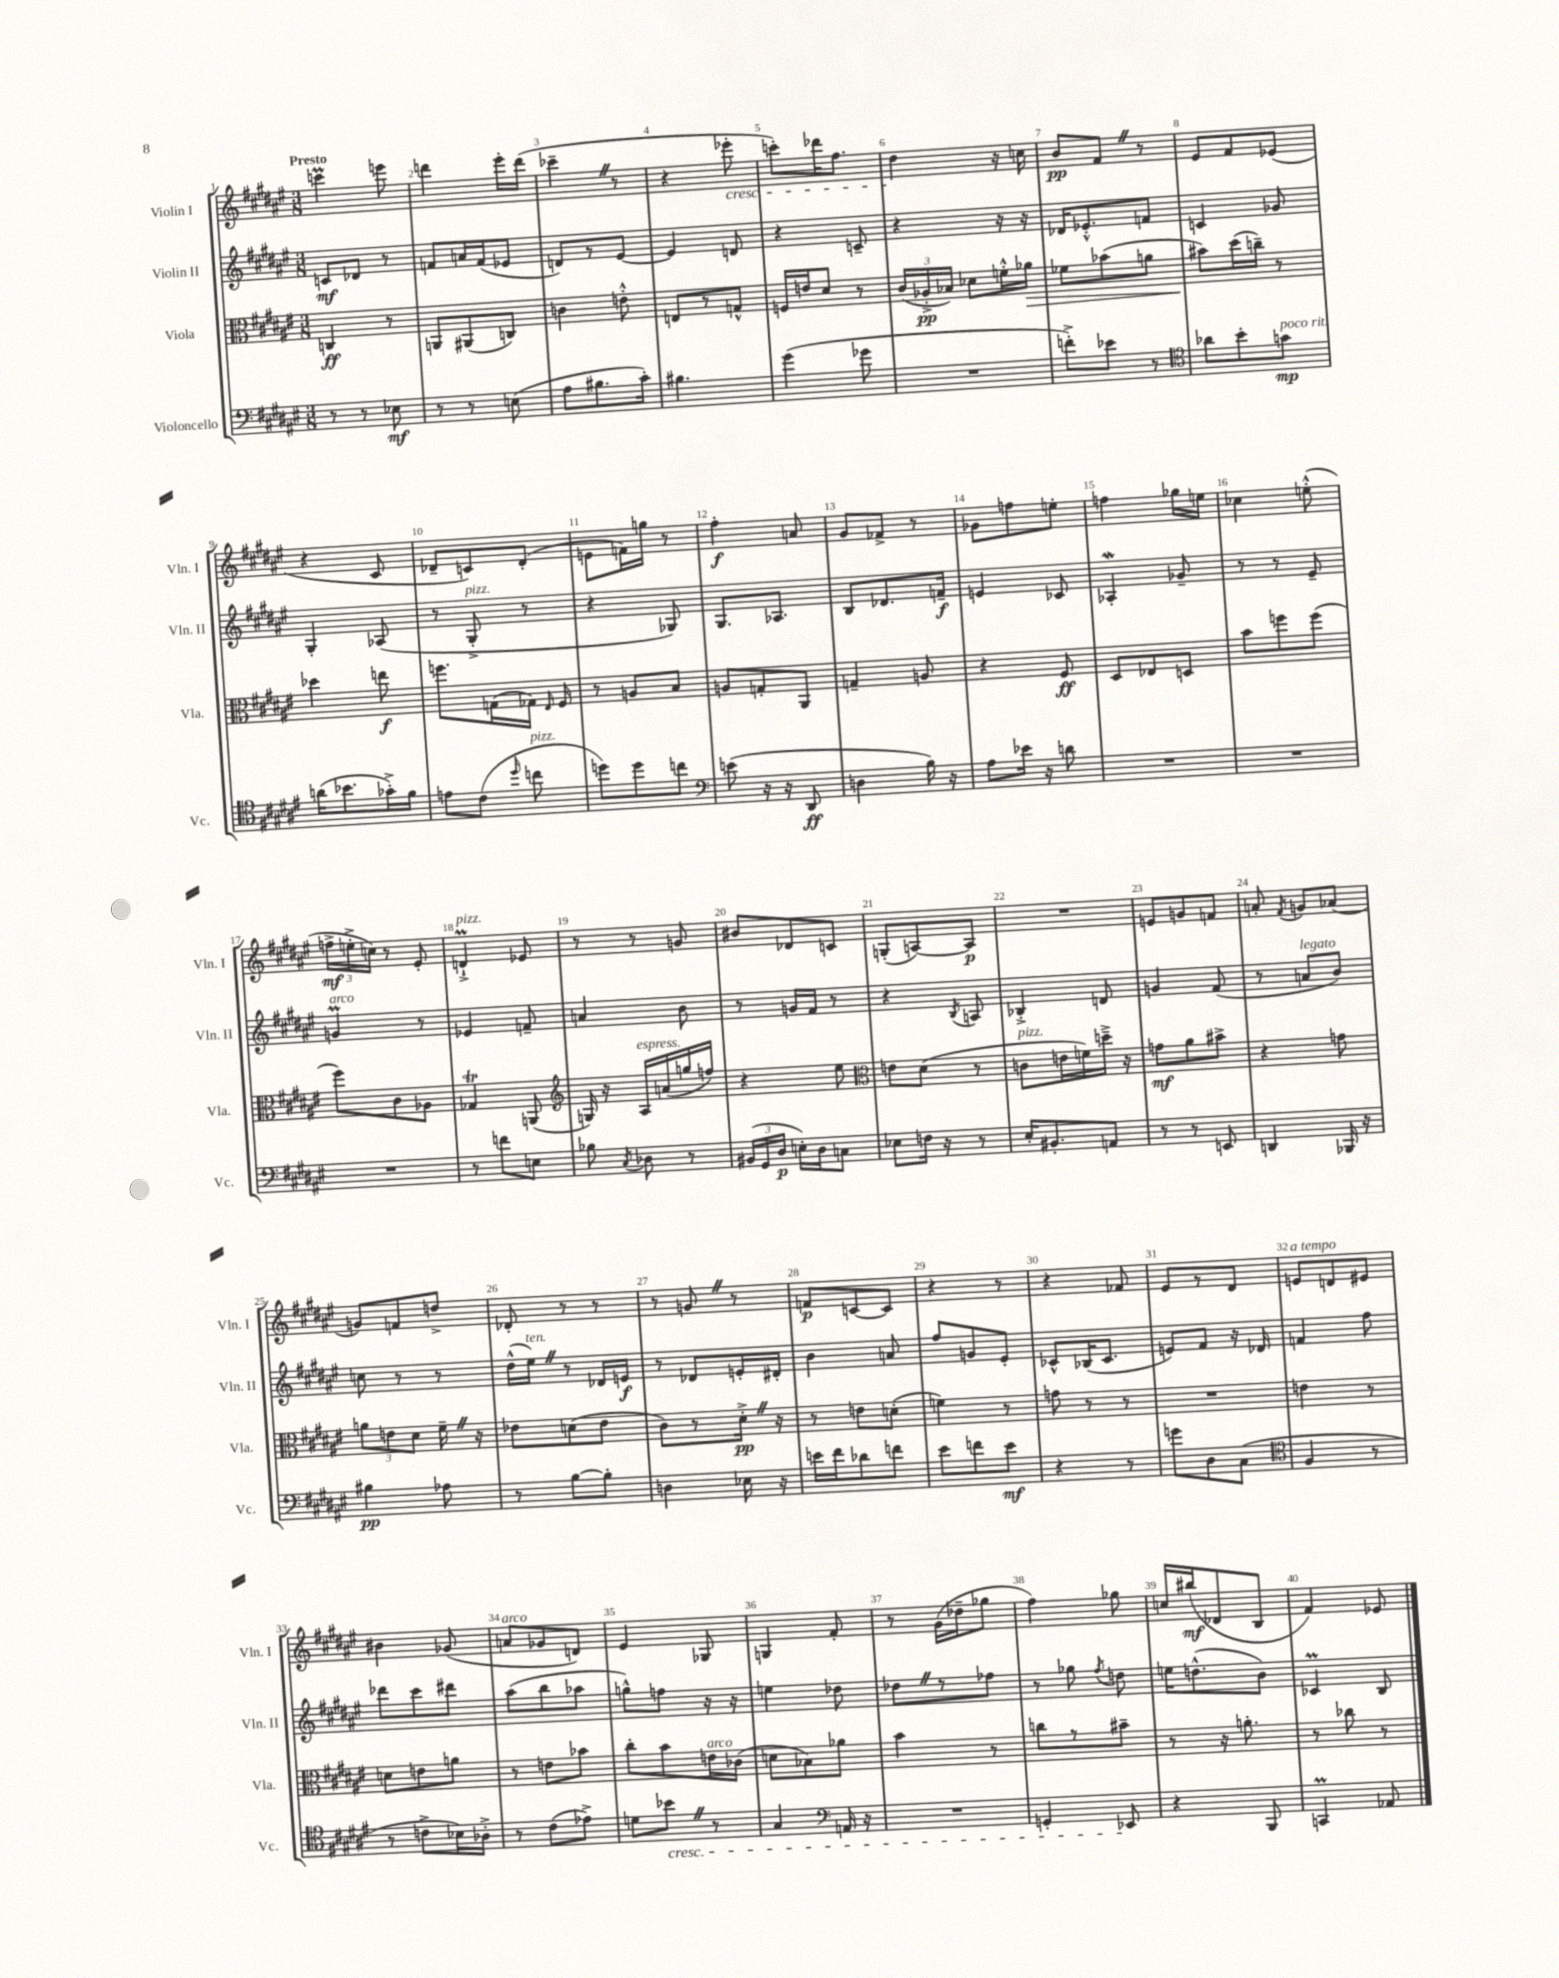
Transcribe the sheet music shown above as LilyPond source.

<<
\new StaffGroup <<
\new Staff = "s0" \with { instrumentName = "Violin I" shortInstrumentName = "Vln. I" } {
    \clef treble \key fis \major \numericTimeSignature \time 3/8 \tempo "Presto"
    \autoBeamOff c'''4\prall e'''8 |
    d'''4 eis'''16[-. d'''16]( |
    ces'''4-- \once \override BreathingSign.text = \markup { \musicglyph "scripts.caesura.straight" } \breathe r8 |
    r4 ees'''8-.\cresc |
    c'''8[-.) des'''16 fis''8.] |
    dis''4\! r16 c''16 |
    b'8[\pp fis'8] \once \override BreathingSign.text = \markup { \musicglyph "scripts.caesura.straight" } \breathe r8 |
    eis'8[ fis'8 ees'8]( |
    r4 cis'8 |
    des'8[-- c'8) des'8]-.( |
    e'8[ f'16) g''16] r8 |
    fis''4-.\f a'8 |
    gis'8[ fes'8]-> r8 |
    ges'8[ f''8 e''8]-. |
    f''4 ges''16[ e''16] |
    ces''4 e''8-.-^( |
    \tuplet 3/2 { f''16[->\mf e''16-.-> c''16]) } r8 eis'8-. |
    d'4-!->\prall^\markup { \italic "pizz." } ees'8 |
    r8 r8 g'8 |
    bis'8[ des'8 c'8] |
    g8[-.( a8~) a8]\p |
    R4. |
    e'8[ g'8 f'8] |
    a'8-. \acciaccatura { fis'8 } g'8[ aes'8]( |
    g'8[) f'8 d''8]-> |
    des'8-. r8 r8 |
    r8 g'8 \once \override BreathingSign.text = \markup { \musicglyph "scripts.caesura.straight" } \breathe r8 |
    f'8[\p c'8~ c'8] |
    r4 r8 |
    r4 fes'8 |
    eis'8[ r8 dis'8] |
    e'8[^\markup { \italic "a tempo" } d'8 eis'8] |
    bis'4 ges'8( |
    a'8[^\markup { \italic "arco" } ges'8 d'8]) |
    eis'4 ges8 |
    g4 fis'8-. |
    r8 gis'16[( des''16-- ges''8] |
    fis''4) ges''8 |
    c''16[ bis''16\mf( des'8 b8] |
    fis'4) ees'8 \bar "|." |
}
\new Staff = "s1" \with { instrumentName = "Violin II" shortInstrumentName = "Vln. II" } {
    \clef treble \key fis \major \numericTimeSignature \time 3/8
    \autoBeamOff c'8[\mf des'8] r8 |
    f'8[ a'16 f'16( ees'8] |
    d'8[) r8 eis'8]~ |
    eis'4 d'8 |
    r4 c'8-- |
    r4 r16 r16 |
    des'16[ ees'8.-.-^ f'8] |
    c'4 ges'8 |
    gis4-. aes8( |
    r8 gis8-.->^\markup { \italic "pizz." } r8 |
    r4 ges8) |
    gis8.[ aes8.] |
    b8[ des'8. f'16]--\f |
    e'4 ces'8 |
    aes4-.\mordent ges'8-- |
    r8 r8 eis'8-- |
    g'4\prall^\markup { \italic "arco" } r8 |
    ees'4 f'8-- |
    a'4 b'8 |
    r8 g'16[ fis'16] r8 |
    r4 \acciaccatura { b8 } a8 |
    bes4-.-> d'8 |
    g'4 fis'8( |
    r8 a'8[^\markup { \italic "legato" } b'8]) |
    c''8 r8 r8 |
    dis''16[-^( eis''16]^\markup { \italic "ten." }) \once \override BreathingSign.text = \markup { \musicglyph "scripts.caesura.straight" } \breathe r8 des'16[ e'16]\f |
    r8 des'8[ e'16-. dis'16]-. |
    b'4 a'8 |
    fis''8[ g'8 eis'8]-. |
    ces'8[-^ bes16( ces'8.] |
    e'8[) fis'8] r16 des'16 |
    f'4 fis''8 |
    des'''8[ cis'''8 dis'''8] |
    ais''8[( b''8 aes''8] |
    g''8[-^) f''8] r16 r16 |
    e''4 des''8 |
    des''8[ \once \override BreathingSign.text = \markup { \musicglyph "scripts.caesura.straight" } \breathe r8 fes''8] |
    r8 ges''8 \acciaccatura { fis''8 } d''8 |
    e''16[ d''8.-^( b'8]) |
    ces'4\prall b8 \bar "|." |
}
\new Staff = "s2" \with { instrumentName = "Viola" shortInstrumentName = "Vla." } {
    \clef alto \key fis \major \numericTimeSignature \time 3/8
    \autoBeamOff c4\ff r8 |
    a,8[ ais,8( c8]) |
    c'4 e'8-.-^ |
    e8[ r8 g8]-^ |
    f16[ e'16 dis'8] r8 |
    \tuplet 3/2 { cis'16[( aes16-.->\pp bes16]) } des'8[ f'16-.-^ aes'16]\> |
    fes'8[ bes'8( a'8] |
    bis'8[\!) dis''16( c''16]--) r8 |
    des''4 e''8\f |
    f''8.[ g16( ges16]) \grace { eis16 } fis16 |
    r8 a8[ b8] |
    a8[ g8-. ais,8] |
    g4-- a8 |
    r4 fis8\ff |
    dis8[ ees8 d8] |
    b'8[ f''8 f''8]( |
    fis''8[) cis'8 aes8] |
    ges4\trill a,8( |
    \clef treble g16) r16 ais16[^\markup { \italic "espress." } a'16( g''16 f''16]) |
    r4 eis''8 |
    \clef alto e'8[ dis'8]( r8 |
    c'8[^\markup { \italic "pizz." } e'16 f'16) d''16]---> r16 |
    g'8[\mf ais'8 bis'8]-> |
    r4 g'8 |
    \tuplet 3/2 { a'8[ e'8 dis'8] } fis'16-- \once \override BreathingSign.text = \markup { \musicglyph "scripts.caesura.straight" } \breathe r16 |
    ees'8[ d'8( ees'8] |
    cis'8[) r8 dis'16]-.->\pp \once \override BreathingSign.text = \markup { \musicglyph "scripts.caesura.straight" } \breathe r16 |
    r8 e'8[ d'8]-.( |
    f'4) r8 |
    g'8 r8 r8 |
    R4. |
    e'4 r8 |
    d'8[ e'8 a'8] |
    r8 e'8[ bes'8] |
    cis''8[-. b'8 e'16^\markup { \italic "arco" } ces'16]( |
    d'8[ bes8) aes'8] |
    b'4 r8 |
    c''8[ r8 bis'8]-- |
    r8 r16 a'8.-. |
    r8 ces''8 r8 \bar "|." |
}
\new Staff = "s3" \with { instrumentName = "Violoncello" shortInstrumentName = "Vc." } {
    \clef bass \key fis \major \numericTimeSignature \time 3/8
    \autoBeamOff r8 r8 ees8\mf |
    r8 r8 e8( |
    ais8[ bis8. cis'16]-.) |
    bis4. |
    gis'4( ges'8 |
    R4. |
    f'8[-.->) ees'8] r8 |
    \clef tenor aes'8[ b'8-. g'8]\mp^\markup { \italic "poco rit." } |
    a'16[( bes'8. ges'16-.->) fis'16] |
    e'8[ cis'8]( \grace { dis''16 } c''8^\markup { \italic "pizz." } |
    d''8[) d''8 c''8] |
    \clef bass e'8( r16 r16 dis,8\ff |
    d4 b16) r16 |
    ais8[ ees'16] r16 d'8 |
    R4. |
    R4. |
    R4. |
    r8 f'8[ e8] |
    bes8 \acciaccatura { cis8 } des8 r8 |
    \tuplet 3/2 { bis,16[( gis,16 dis16]\p } e16[-.) dis16 c8] |
    ees8[ f16] r16 r8 |
    eis16[-. bis,8.-. a,8] |
    r8 r8 e,8 |
    d,4 bes,,16 r16 |
    bis4\pp aes8 |
    r8 b8[~ b8]-. |
    d4 ees16 r16 |
    e'16[ fis'16 des'8 f'8] |
    eis'8[ f'8 eis'8]\mf |
    r4 r8 |
    g'8[ dis8 cis8]( |
    \clef tenor fis4 r8 |
    r8 c'8[-> bes16) aes16]-.-> |
    r8 cis'8[( ees'8]->) |
    d'8[ bes'8]\cresc \once \override BreathingSign.text = \markup { \musicglyph "scripts.caesura.straight" } \breathe r8 |
    gis4 \clef bass a,16 r16 |
    R4. |
    g,4-. ees,8\! |
    r4 b,,8 |
    c,4\prall aes,8 \bar "|." |
}
>>
>>
\layout { \context { \Score \override BarNumber.break-visibility = ##(#f #t #t) barNumberVisibility = #all-bar-numbers-visible } }
